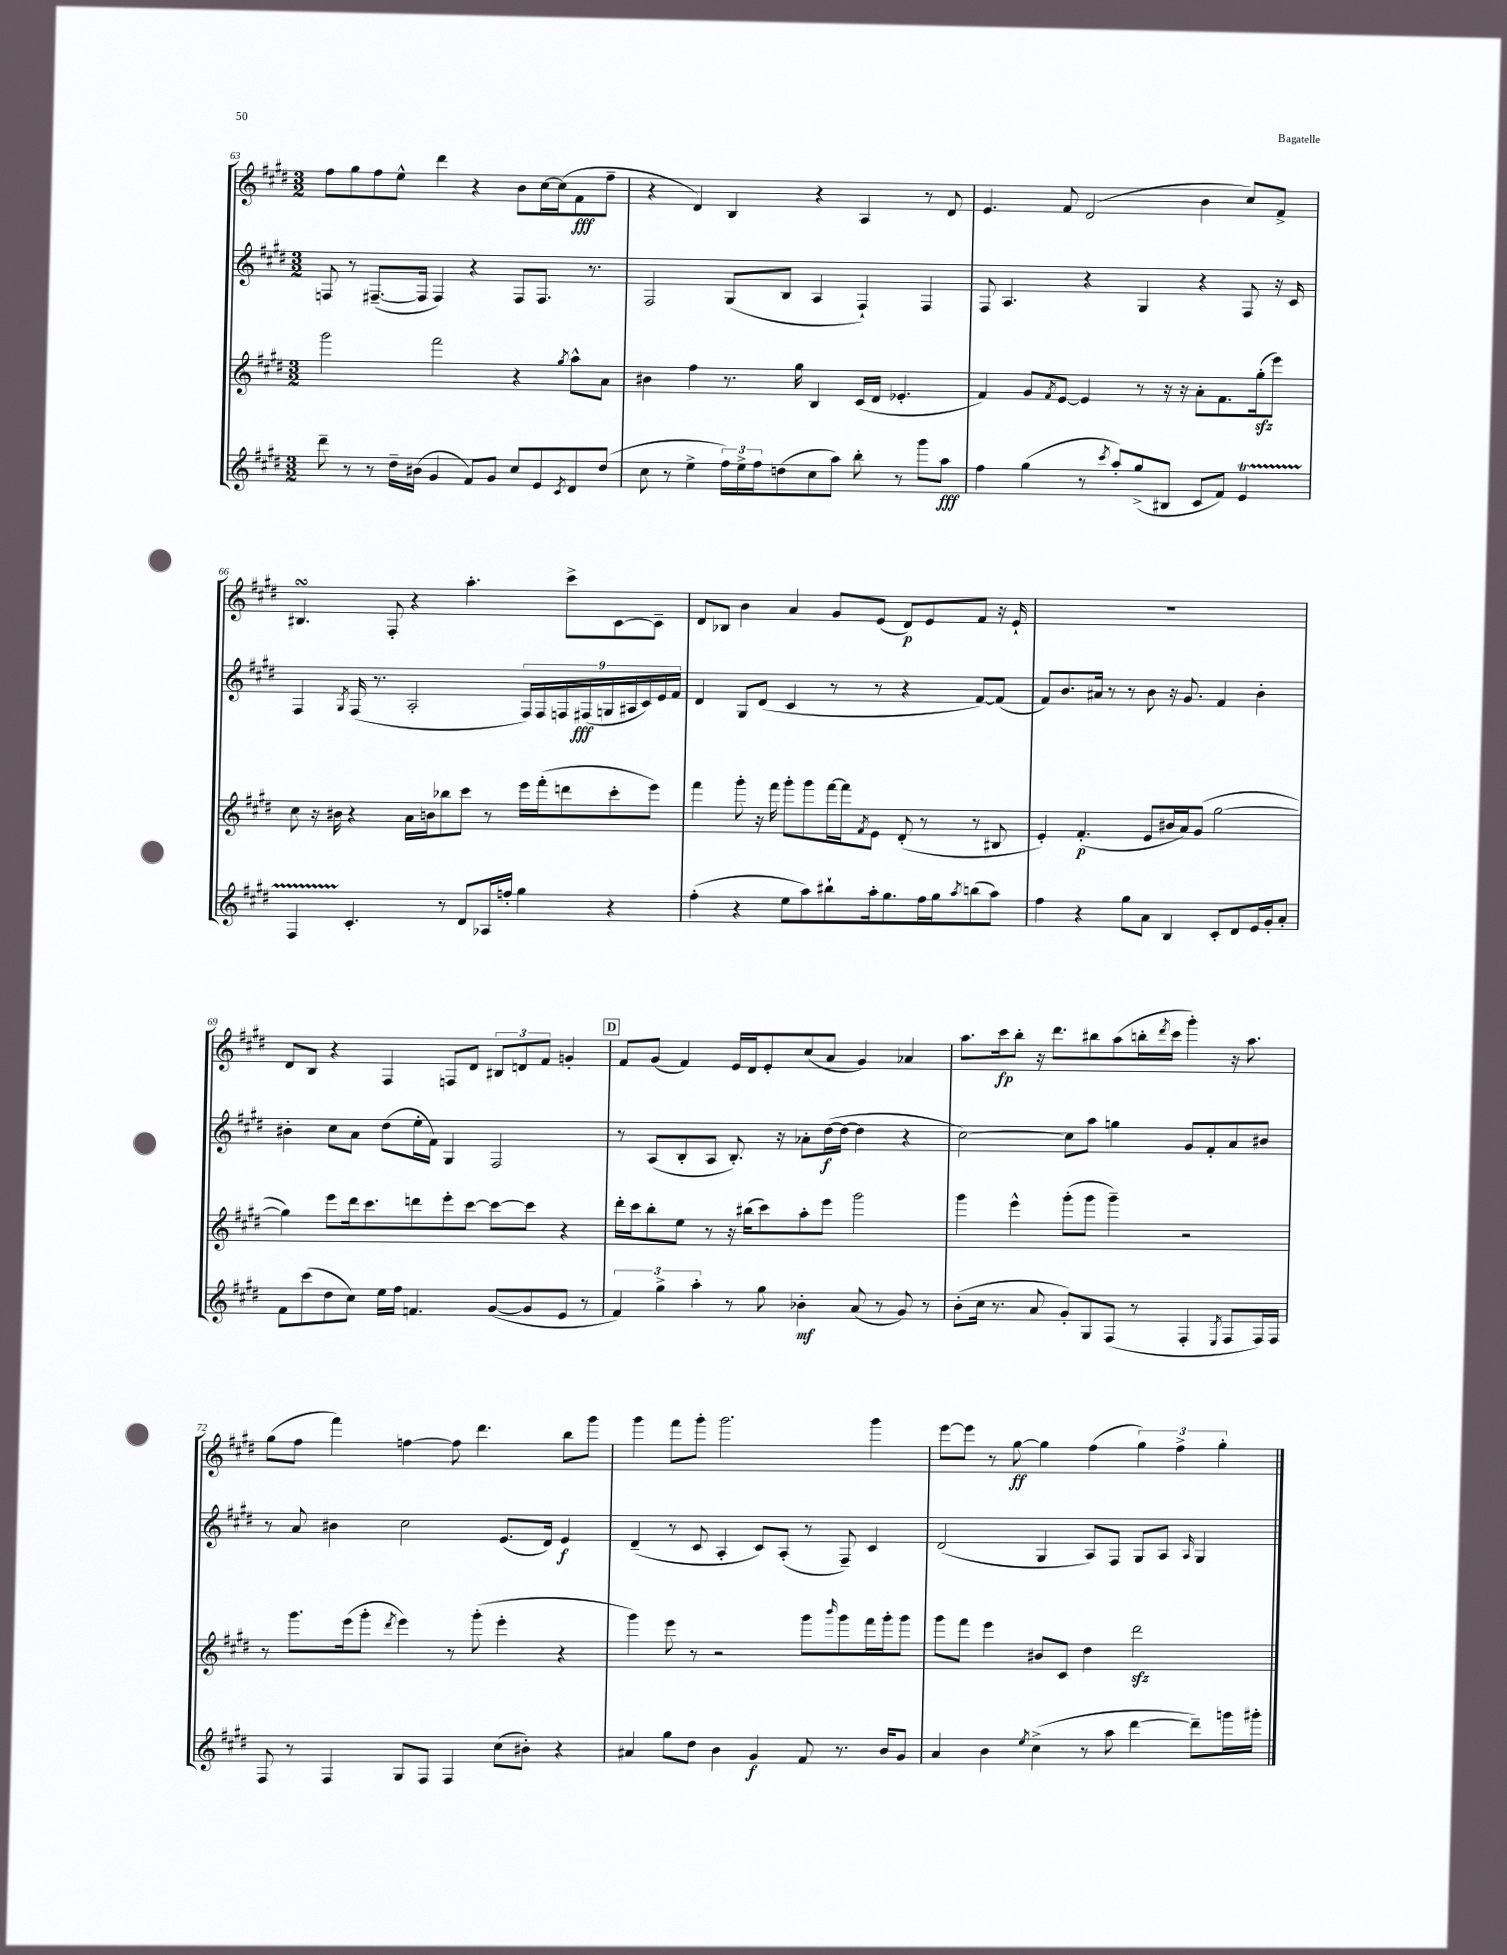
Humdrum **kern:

**kern	**kern	**kern	**kern
*staff4	*staff3	*staff2	*staff1
*clefG2	*clefG2	*clefG2	*clefG2
*k[f#c#g#d#]	*k[f#c#g#d#]	*k[f#c#g#d#]	*k[f#c#g#d#]
*M3/2	*M3/2	*M3/2	*M3/2
8ddd#~	2ggg#	8F	8ff#
8r	.	8r	8gg#
8r	.	([8.F#~	8ff#
16dd#~	.	.	8ee^^
(16b#	.	16F#]	.
4g#	2fff#	4F#)	4ddd#
8f#)	.	4r	4r
8g#	.	.	.
8cc#	4r	8F#	8b
8e	.	8.F#	[16cc#
.	.	.	(16cc#]
8qc#	8qgg#	.	.
8d#	8aa^^	.	8f#
.	.	8.r	.
(8dd#	8a	.	8ff#~
=	=	=	=
8cc#	4b#	2F#	4r
8r	.	.	.
4ee^	4ff#	.	4d#)
24ff#)	8.r	(8G#	4B
24ee^	.	.	.
24ff#	.	.	.
(8dd	.	8B	.
.	16gg#	.	.
8cc#	4B	4A	4r
8aa)	.	.	.
8bb'	(16c#	4F#`)	4A
.	16d#	.	.
8r	4.e-'	.	.
8ggg#	.	4F#	8r
8aa	.	.	8d#
=	=	=	=
4ff#	4f#)	8F#	4.e
.	.	4.A	.
(4gg#	8g#	.	.
.	8qf#	.	.
.	[8e	.	8f#
8r	4e]	4r	(2d#
8qccc#	.	.	.
8aa')	.	.	.
(8gg#^	8r	4G#	.
8B#	16r	.	.
.	16r	.	.
8c#	8a'	4r	4b
8f#)	8.f#	.	.
4e	.	8F#	8cc#)
.	(16gg#'	.	.
.	8eee)	16r	8f#^
.	.	16c#	.
=	=	=	=
4F#	8cc#	4F#	4.B#
.	16r	.	.
.	16b#	.	.
.	.	8qG#	.
4.c#'	4r	(16F#	.
.	.	8.r	.
.	.	.	8F#'
.	16a	2A'	4r
.	16b	.	.
8r	8bb-	.	.
8d#	8ccc#	.	4.aa'
16A-	8r	.	.
16ff'	.	.	.
4gg#	16eee	18F#)	.
.	.	18F#	.
.	(16fff#'	.	.
.	.	18F	.
.	8ddd	.	8ccc#^
.	.	(18F#	.
.	.	18G	.
4r	8ccc#'	.	[8c#
.	.	18A#	.
.	.	18c#)	.
.	8eee)	.	8c#~]
.	.	18e	.
.	.	18f#	.
=	=	=	=
(4ff#'	4fff#	4d#	8d#
.	.	.	8B-
4r	8ggg#'	8G#	4b
.	16r	(8d#	.
.	16fff#	.	.
8ee	8ggg#'	4c#	4a
8aa)	8ggg#	.	.
8bb#`	[16fff#	8r	8g#
.	16fff#]	.	.
.	8qf#	.	.
16aa'	8e	8r	(8e
8.gg#	.	.	.
.	(8d#'	4r	8d#)
16ff#	8r	.	8e
16gg#	.	.	.
8qaa	.	.	.
(8bb	8r	[8f#)	8f#
8aa)	8B#	(8f#]	16r
.	.	.	16e`
=	=	=	=
4ff#	4e')	8f#)	1.r
.	.	8.b	.
4r	(4.f#'	.	.
.	.	16a#	.
.	.	8r	.
8gg#	.	8r	.
8a	8e	8b	.
4B	16b#	16r	.
.	16a)	8.g#	.
.	(8g#	.	.
8c#'	[2gg#	4f#	.
8d#	.	.	.
16e	.	4b'	.
16g#'	.	.	.
8a'	.	.	.
=	=	=	=
8f#	4gg#])	4b#'	8d#
(8ccc#	.	.	8B
8dd#	8eee	8cc#	4r
8cc#)	16ddd#	8a	.
.	8.ccc#	.	.
16ee	.	(8dd#	4F#
16ff#	.	.	.
4.f	8ddd	16ee'	.
.	.	16f#)	.
.	8eee'	4G#	8F
.	[8ccc#	.	8d#
([8g#	8ccc#_	2F#	12B#
.	.	.	12d
8g#]	8ccc#]	.	.
.	.	.	12f#
8e	4r	.	4g'
8r	.	.	.
=	=	=	=
6f#)	16ddd#'	8r	8f#
.	16ccc#	.	.
.	8bb'	(8A	(8g#
6gg#^	.	.	.
.	8ee	8B'	4f#)
6aa'	.	.	.
.	8r	8A	.
8r	16r	8.B')	16e
.	(16bb#	.	16d#
8gg#	8ccc#)	.	8e'
.	.	16r	.
4b-'	8aa'	8a-'	(8cc#
.	8eee	([16dd#	8a
.	.	16dd#_	.
(8a	2ggg#	4dd#]	4g#)
8r	.	.	.
8g#)	.	4r	4a-
8r	.	.	.
=	=	=	=
(8b'	4ggg#	[2cc#)	8.aa
16cc#	.	.	.
8.r	.	.	16ccc#
.	4eee^^	.	8bb'
8a	.	.	16r
.	.	.	8.ddd#
8g#')	(8ggg#'	8cc#]	.
8G#	8ggg#	8aa	8bb#
(8F#	4ggg#~)	4gg	(8aa
8r	.	.	16bb'
.	.	.	8qddd#
.	.	.	16ccc#
4F#'	2r	8g#	4ggg#')
.	.	8f#'	.
8qE	.	.	.
8F#	.	8a	16r
.	.	.	8.aa
16F#)	.	8b#	.
16F#	.	.	.
=	=	=	=
8F#	8r	8r	(8gg#
8r	8.ggg#	8a	8ff#
4F#	.	4b#	4fff#)
.	(16eee	.	.
.	8ggg#'	.	.
.	8qddd#	.	.
8G#	4eee)	2cc#	[4ff
8F#	.	.	.
4F#	8r	.	8ff]
.	(8ggg#'	.	4.ddd#
(8cc#	4eee'	(8.e	.
8b#')	.	.	.
.	.	16d#)	.
4r	4r	4e	8bb
.	.	.	8ggg#
=	=	=	=
4a#	4ggg#)	(4d#~	4ggg#
8gg#	8eee	8r	8fff#
8dd#	8r	8c#	8ggg#'
4b	2r	4A'	2.ggg#
4g#	.	8c#)	.
.	.	(8A'	.
8f#	8ggg#	8r	.
.	16qqbbb	.	.
8.r	8ggg#	8F#~)	.
.	16fff#	4c#	4ggg#
16b	16ggg#'	.	.
8g#	8ggg#	.	.
=	=	=	=
4a	8ggg#	(2d#	[8eee
.	8fff#	.	8eee]
4b	4eee	.	8r
.	.	.	[8gg#
8qee	.	.	.
(4cc#^	8b#	4G#	4gg#]
.	8c#	.	.
8r	4dd#	8A)	(4ff#
8aa	.	8F#	.
[4ddd#	2ddd#	8G#	6gg#)
.	.	8A	.
.	.	.	6ff#^
.	.	16qqA	.
8ddd#~])	.	4G#	.
.	.	.	6gg#'
16ggg	.	.	.
16ggg#'	.	.	.
==	==	==	==
*-	*-	*-	*-
